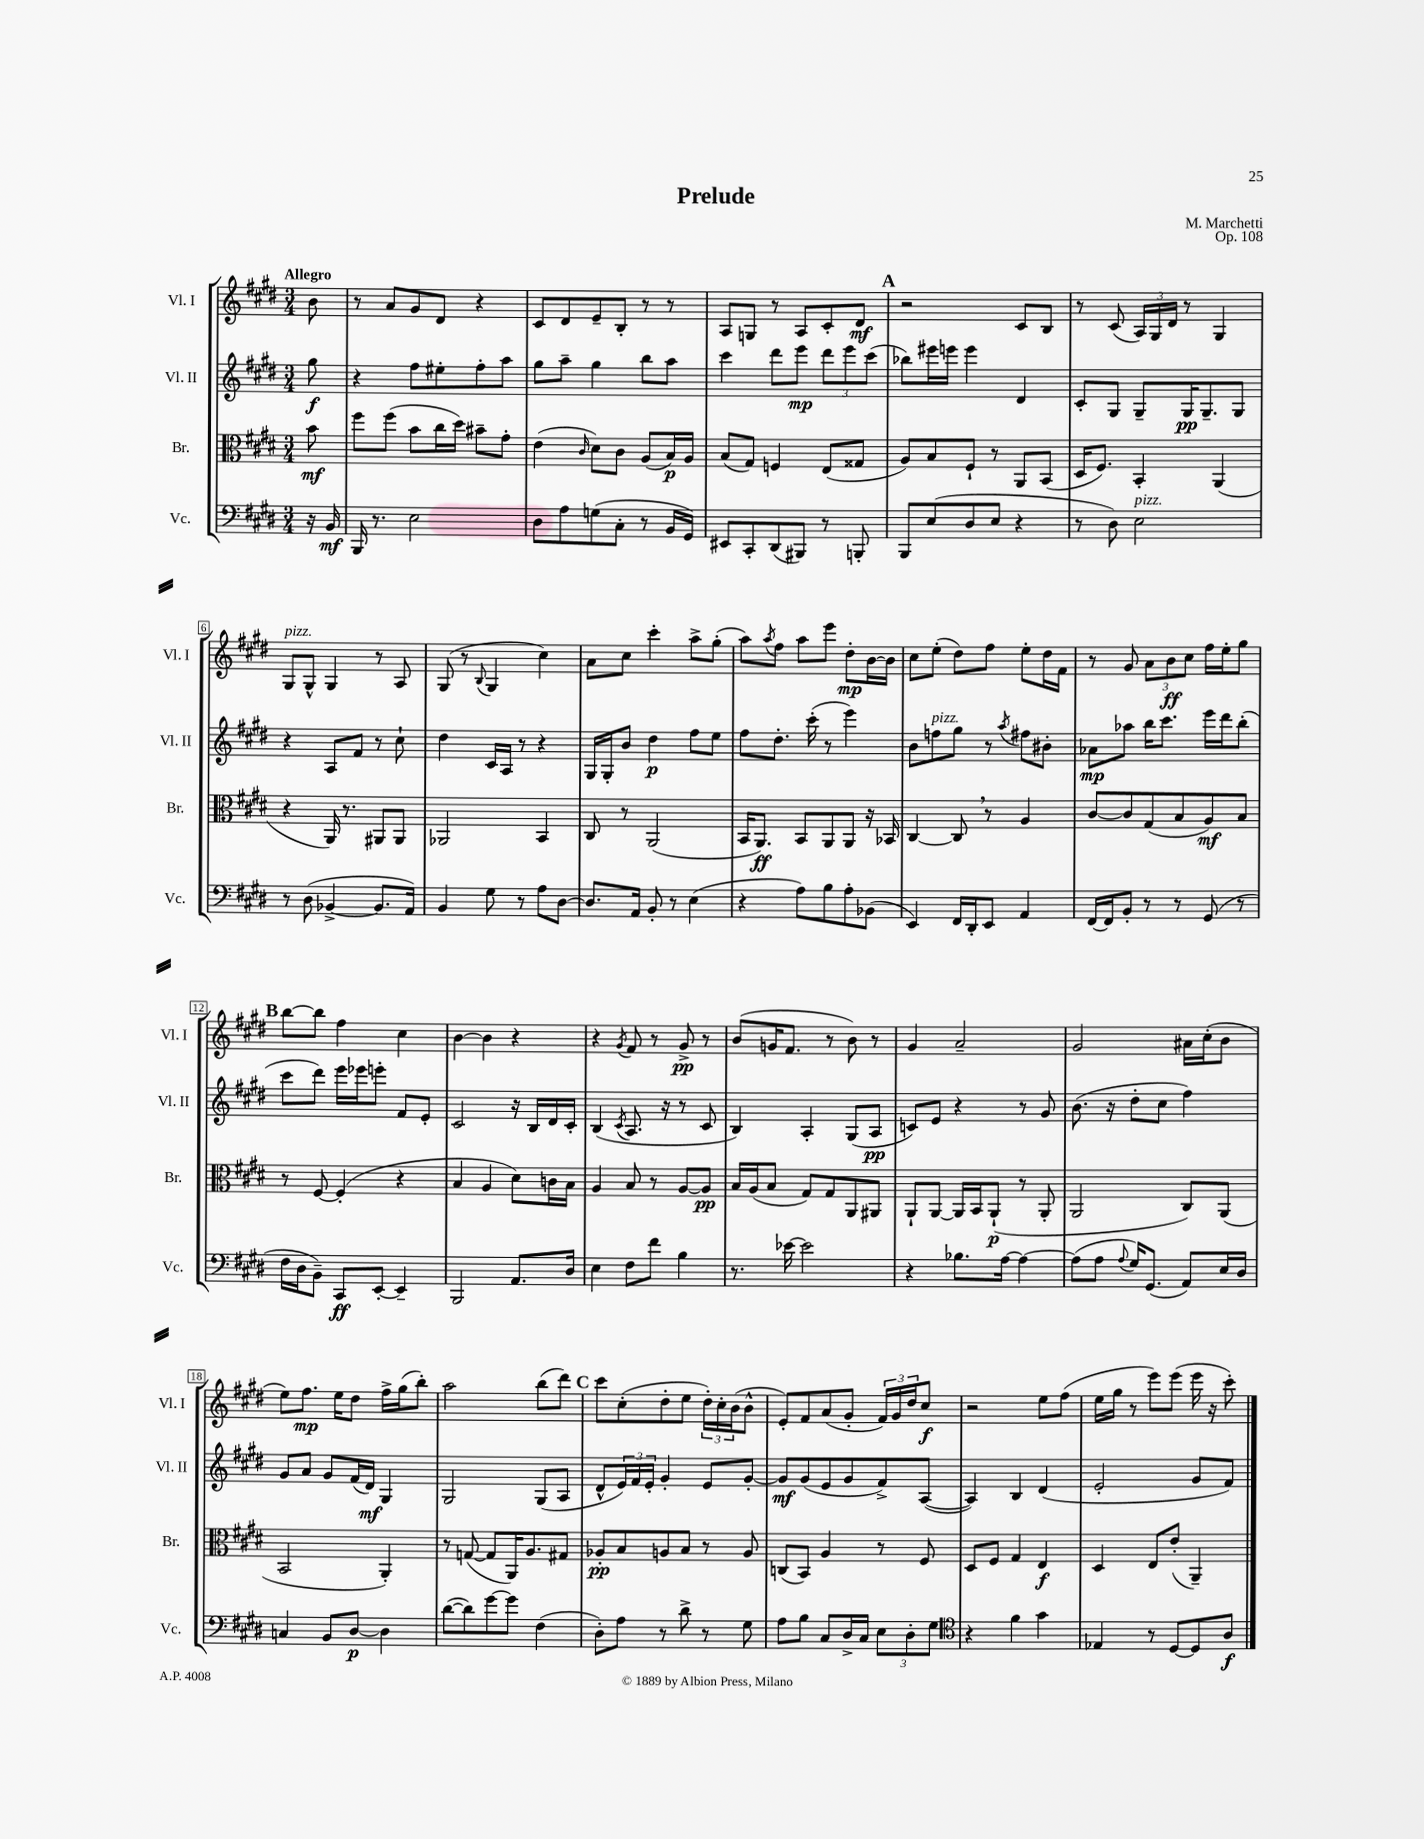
\header { title = "Prelude" composer = "M. Marchetti" opus = "Op. 108" }
<<
\new StaffGroup <<
\new Staff = "s0" \with { instrumentName = "Vl. I" shortInstrumentName = "Vl. I" } {
    \clef treble \key e \major \numericTimeSignature \time 3/4 \partial 8 \tempo "Allegro"
    b'8 |
    r8 a'8 gis'8 dis'8 r4 |
    cis'8 dis'8 e'8-- b8-. r8 r8 |
    a8 g8 r8 a8 cis'8-. dis'8\mf |
    \mark \markup { \bold "A" } r2 cis'8 b8 |
    r8 cis'8( \tuplet 3/2 { a16) gis16 dis'16 } r8 gis4 |
    gis8^\markup { \italic "pizz." } gis8-^ gis4 r8 a8 |
    gis8( r8 \appoggiatura { b8 } gis4 cis''4) |
    a'8 cis''8 cis'''4-. a''8-> gis''8-.( |
    a''8) \acciaccatura { a''8 } fis''8 a''8 e'''8 dis''8-.\mp b'16~ b'16 |
    cis''8 e''8-.( dis''8) fis''8 e''8-. dis''16 fis'16 |
    r8 gis'8 \tuplet 3/2 { a'8 b'8\ff cis''8 } fis''16 e''16-. gis''8 |
    \mark \markup { \bold "B" } b''8~ b''8 fis''4 cis''4 |
    b'4~ b'4 r4 |
    r4 \acciaccatura { gis'8 } fis'8 r8 gis'8->\pp r8 |
    b'8( g'16 fis'8. r8 b'8) r8 |
    gis'4 a'2-- |
    gis'2 ais'16 cis''16-.( b'8 |
    e''8) fis''8.\mp e''16 dis''8 fis''16-> gis''16( b''8-.) |
    a''2 b''8( dis'''8) |
    \mark \markup { \bold "C" } cis'''8 cis''8-.( dis''8-. e''8 \tuplet 3/2 { dis''16-.) cis''16-. b'16( } b'8-^ |
    e'8-.) fis'8 a'8( gis'8-. \tuplet 3/2 { fis'16) gis'16 dis''16 } cis''8\f |
    r2 e''8 fis''8( |
    e''16 gis''16 r8 e'''8) e'''8( e'''16 r16 cis'''8-.) \bar "|." |
}
\new Staff = "s1" \with { instrumentName = "Vl. II" shortInstrumentName = "Vl. II" } {
    \clef treble \key e \major \numericTimeSignature \time 3/4 \partial 8
    gis''8\f |
    r4 fis''8 eis''8-. fis''8-. a''8 |
    gis''8 a''8-- gis''4 b''8 a''8 |
    cis'''4 dis'''8 e'''8\mp \tuplet 3/2 { dis'''8 e'''8 cis'''8( } |
    \mark \markup { \bold "A" } bes''8) eis'''16 e'''16 e'''4 dis'4 |
    cis'8-. gis8 gis8-- gis16\pp gis8.-- gis8 |
    r4 a8 fis'8 r8 cis''8-! |
    dis''4 cis'16 a16 r8 r4 |
    gis16 gis16-. b'8 dis''4\p fis''8 e''8 |
    fis''8 dis''8.-. cis'''16-.( r8 e'''4) |
    b'8 f''8^\markup { \italic "pizz." } gis''8 r8 \acciaccatura { a''8 } fis''8 bis'8-. |
    aes'8\mp aes''8 b''16 cis'''8. e'''16 dis'''16 b''8-.( |
    \mark \markup { \bold "B" } cis'''8 dis'''8) e'''16 ees'''16 e'''8-. fis'8 e'8-. |
    cis'2 r16 b16 dis'16 cis'16-. |
    b4( \acciaccatura { cis'8 } a8. r16 r8 cis'8 |
    b4) a4-. gis8( a8\pp |
    c'8) e'8 r4 r8 gis'8 |
    b'8.( r16 dis''8-. cis''8 fis''4) |
    gis'8 a'8 gis'8 fis'16( dis'16\mf) gis4 |
    gis2 gis8( a8 |
    \mark \markup { \bold "C" } dis'8-^ \tuplet 3/2 { e'16) fis'16 e'16-. } gis'4-. e'8 gis'8~-. |
    gis'8\mf gis'8( e'8 gis'8 fis'8->) a8~( |
    a4) b4 dis'4( |
    e'2-. gis'8 fis'8) \bar "|." |
}
\new Staff = "s2" \with { instrumentName = "Br." shortInstrumentName = "Br." } {
    \clef alto \key e \major \numericTimeSignature \time 3/4 \partial 8
    b'8\mf |
    fis''8 fis''8( b'8 cis''16 dis''16) bis'8-- gis'8-. |
    e'4( \grace { cis'16 } dis'8) cis'8 a8( b16\p) a16 |
    b8( gis8) f4 e8( gisis8 |
    \mark \markup { \bold "A" } a8) b8 fis8-! r8 a,8 b,8( |
    dis16 fis8.) b,4-. a,4( |
    r4 a,16) r8. ais,8 ais,8 |
    aes,2 b,4 |
    cis8 r8 a,2( |
    b,16 a,8.\ff) b,8 a,8 a,8 r16 bes,16 |
    cis4~ cis8 \breathe r8 a4 |
    cis'8~ cis'8 gis8( b8 a8\mf) b8 |
    \mark \markup { \bold "B" } r8 fis8~ fis4-.( r4 |
    b4 a4 dis'8) c'16 b16 |
    a4 b8 r8 a8~ a8\pp |
    b16 a16( b8 gis8) gis8 a,8 ais,8 |
    a,8-! a,8~ a,16 b,16 a,8-!\p( r8 a,8-. |
    a,2 cis8) a,8( |
    b,2 a,4-.) |
    r8 g8~( g8 a,16) a8. gis8 |
    \mark \markup { \bold "C" } aes8-.\pp b8 a8 b8 r8 a8 |
    c8( b,8) a4 r8 fis8 |
    dis8 fis8 gis4 e4\f |
    dis4 e8 e'8-.( a,4--) \bar "|." |
}
\new Staff = "s3" \with { instrumentName = "Vc." shortInstrumentName = "Vc." } {
    \clef bass \key e \major \numericTimeSignature \time 3/4 \partial 8
    r16 b,16\mf |
    b,,16 r8. e2 |
    dis8 a8 g8( cis8-. r8 b,16 gis,16) |
    eis,8 cis,8-. dis,8( bis,,8) r8 b,,8-. |
    \mark \markup { \bold "A" } b,,8 e8( dis8 e8 r4 |
    r8 dis8) e2^\markup { \italic "pizz." } |
    r8 dis8( bes,4~-> bes,8. a,16) |
    b,4 gis8 r8 a8 dis8~ |
    dis8. a,16 b,8-. r8 e4( |
    r4 a8) b8 a8-. bes,8( |
    e,4) fis,16 dis,16-. e,8 a,4 |
    fis,16~ fis,16 b,8-. r8 r8 gis,8( r8 |
    \mark \markup { \bold "B" } fis16 dis16 b,8--) cis,8\ff e,8~-. e,4-- |
    b,,2 a,8. dis16 |
    e4 fis8 fis'8 b4 |
    r8. ees'16~ ees'2 |
    r4 bes8. a16~ a4~ |
    a8( a8 \appoggiatura { a8 } gis16) gis,8.( a,8) e16 dis16 |
    c4 b,8 dis8~\p dis4 |
    dis'8~( dis'8) gis'8~ gis'8 fis4( |
    \mark \markup { \bold "C" } dis8-.) a8 r8 dis'8-> r8 gis8 |
    a8 b8 cis8 dis16-> cis16 \tuplet 3/2 { e8 dis8-. gis8 } |
    \clef tenor r4 fis'4 gis'4 |
    ees4 r8 dis8~ dis8 a8\f \bar "|." |
}
>>
>>
\layout { \context { \Score \override BarNumber.stencil = #(make-stencil-boxer 0.1 0.3 ly:text-interface::print) } }
